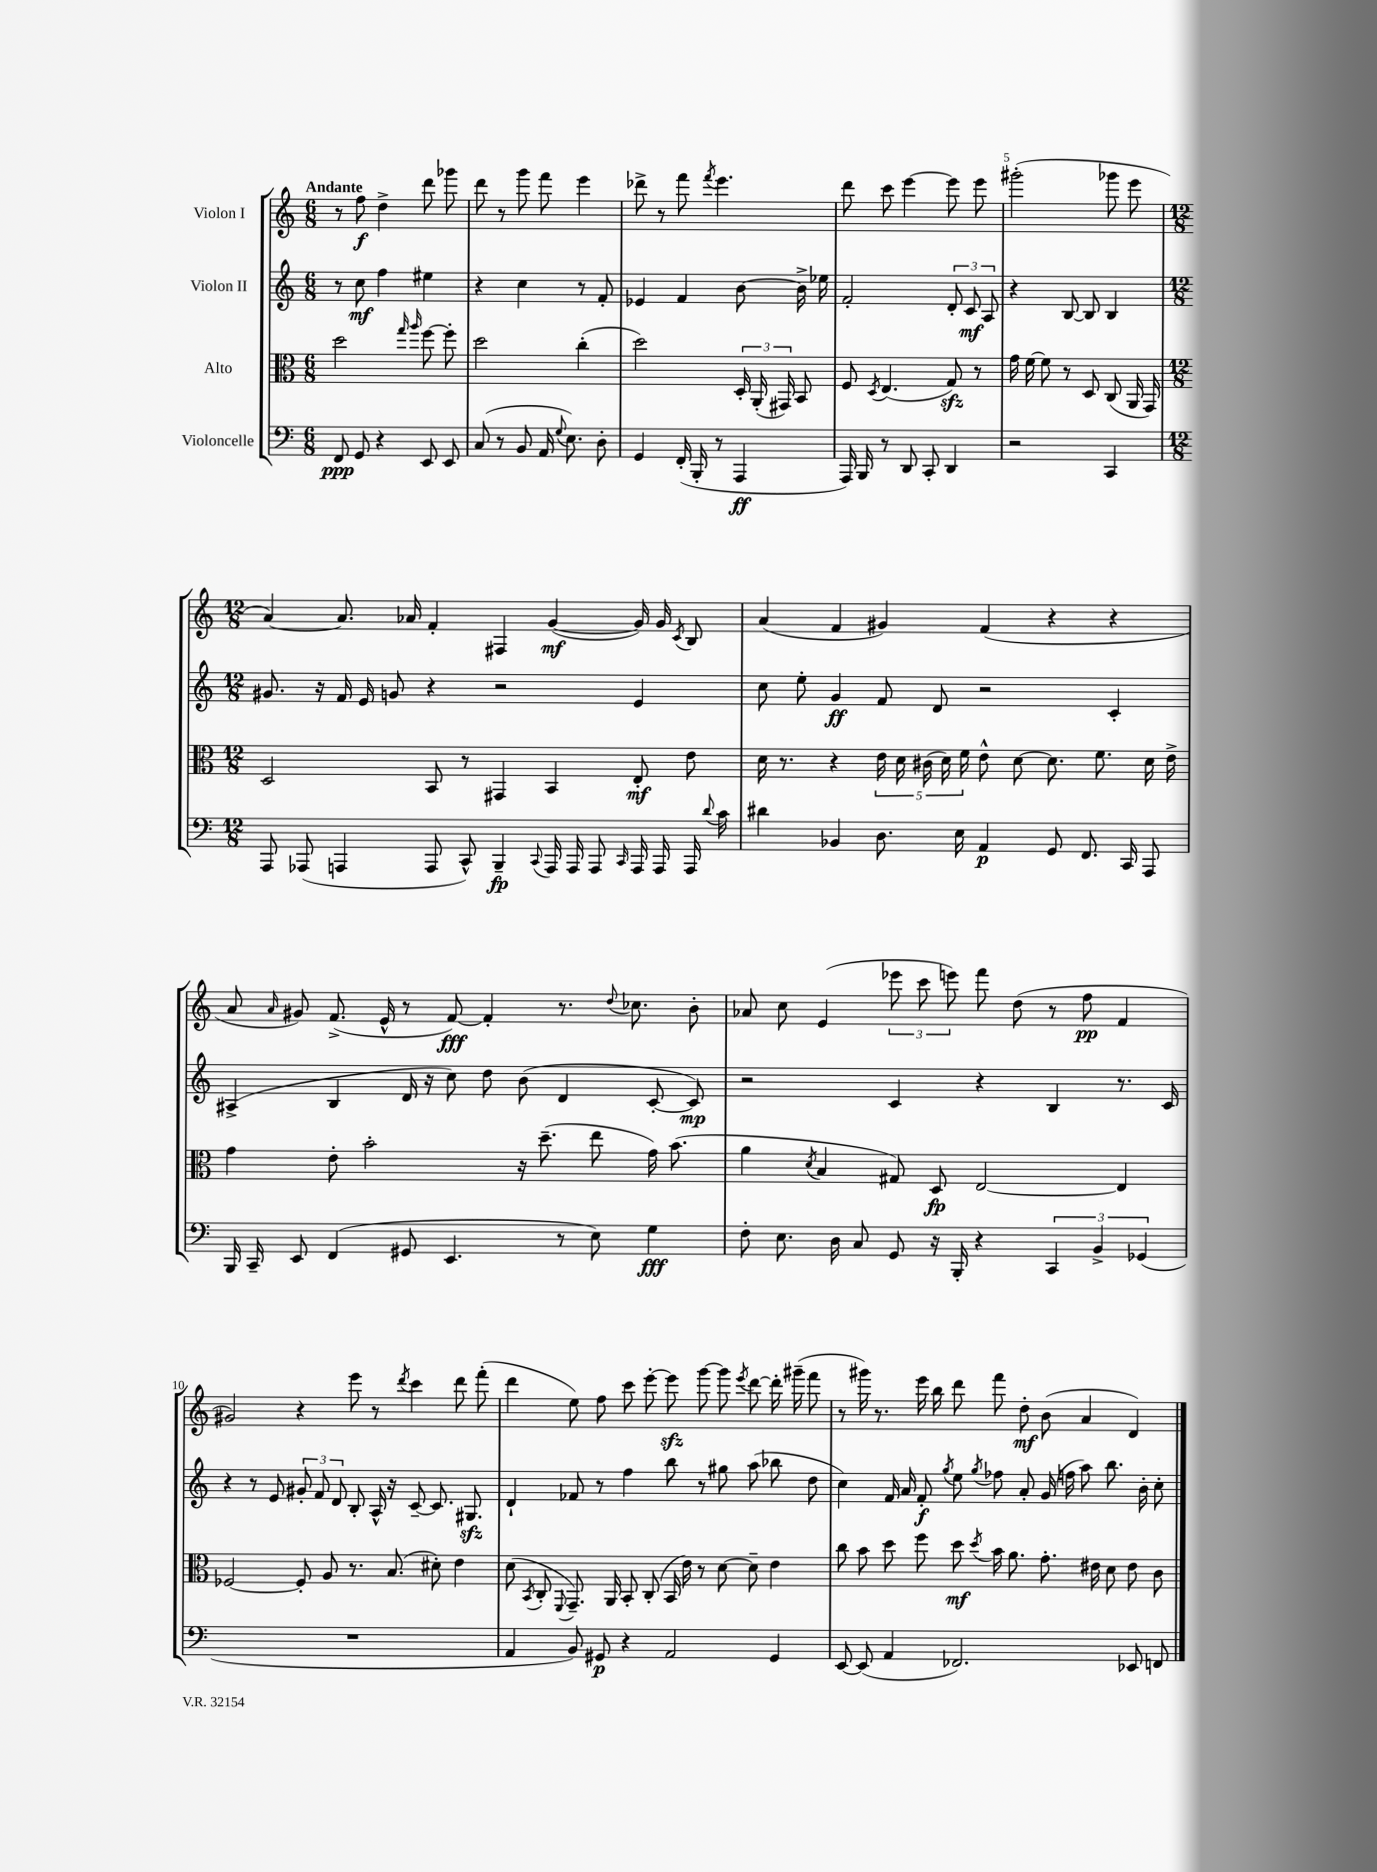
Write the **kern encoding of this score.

**kern	**dynam	**kern	**dynam	**kern	**dynam	**kern	**dynam
*part4	*part4	*part3	*part3	*part2	*part2	*part1	*part1
*staff4	*staff4	*staff3	*staff3	*staff2	*staff2	*staff1	*staff1
*I"Violoncelle	*	*I"Alto	*	*I"Violon II	*	*I"Violon I	*
*clefF4	*	*clefC3	*	*clefG2	*	*clefG2	*
*k[]	*	*k[]	*	*k[]	*	*k[]	*
*M6/8	*	*M6/8	*	*M6/8	*	*M6/8	*
=1	=1	=1	=1	=1	=1	=1	=1
!	!	!	!	!	!	!LO:TX:a:B:t=Andante	!
8FF/	ppp	2dd\	.	8r	.	8r	.
8GG/	.	.	.	8cc\	mf	8ff\	f
4r	.	.	.	4ff\	.	4dd^\	.
.	.	16qqgg/	.	.	.	.	.
.	.	16qqaa/	.	.	.	.	.
8EE/	.	[8ff\	.	4ee#X\	.	8ddd\	.
8EE/	.	8ff'\]	.	.	.	8ggg-X\	.
=2	=2	=2	=2	=2	=2	=2	=2
(8C/	.	2dd\	.	4r	.	8ddd\	.
8r	.	.	.	.	.	8r	.
8BB/	.	.	.	4cc\	.	8ggg\	.
16AA/	.	.	.	.	.	8fff\	.
8qqG/	.	.	.	.	.	.	.
8.E\)	.	.	.	.	.	.	.
.	.	(4cc'\	.	8r	.	4eee\	.
8D'\	.	.	.	8f'/	.	.	.
=3	=3	=3	=3	=3	=3	=3	=3
4GG/	.	2dd\)	.	4e-X/	.	8ddd-X^\	.
.	.	.	.	.	.	8r	.
(16FF'/	.	.	.	4f/	.	8fff\	.
16BBB'/	.	.	.	.	.	.	.
.	.	.	.	.	.	8qfff/	.
8r	.	.	.	.	.	4.eee\	.
4AAA/	ff	24D'/	.	[8b\	.	.	.
.	.	(24AA'/	.	.	.	.	.
.	.	24GG#X/)	.	.	.	.	.
.	.	8BB/	.	16b^\]	.	.	.
.	.	.	.	16ee-X\	.	.	.
=4	=4	=4	=4	=4	=4	=4	=4
16AAA/)	.	8F/	.	2f'/	.	8ddd\	.
16BBB/	.	.	.	.	.	.	.
.	.	8qD/	.	.	.	.	.
8r	.	(4.E/	.	.	.	8ccc\	.
8DD/	.	.	.	.	.	[4eee\	.
8CC'/	.	.	.	.	.	.	.
4DD/	.	8Gzz/)	.	12d'/	.	8eee\]	.
.	.	.	.	12c/	mf	.	.
.	.	8r	.	.	.	8eee\	.
.	.	.	.	12A/	.	.	.
=5	=5	=5	=5	=5	=5	=5	=5
2r	.	16g\	.	4r	.	(2ggg#X'\	.
.	.	[16f\	.	.	.	.	.
.	.	8f\]	.	.	.	.	.
.	.	8r	.	[8B/	.	.	.
.	.	8D/	.	8B/]	.	.	.
4CC/	.	(8C/	.	4B/	.	8ggg-X\	.
.	.	16AA/	.	.	.	8eee\	.
.	.	16GG/)	.	.	.	.	.
!!LO:LB:g=z
=6	=6	=6	=6	=6	=6	=6	=6
*M12/8	*	*M12/8	*	*M12/8	*	*M12/8	*
8AAA/	.	2D/	.	8.g#X/	.	[4a/)	.
(8AAA-X/	.	.	.	.	.	.	.
.	.	.	.	16r	.	.	.
4AAAn/	.	.	.	16f/	.	8.a/]	.
.	.	.	.	16e/	.	.	.
.	.	.	.	8gn/	.	.	.
.	.	.	.	.	.	16a-X/	.
8AAA/	.	8BB/	.	4r	.	4f'/	.
8CC^^/)	.	8r	.	.	.	.	.
4BBB~/	fp	4GG#X/	.	2r	.	4F#X/	.
8qqCC/	.	.	.	.	.	.	.
16AAA/	.	4BB/	.	.	.	([4g/	mf
16AAA/	.	.	.	.	.	.	.
8AAA/	.	.	.	.	.	.	.
16qqCC/	.	.	.	.	.	.	.
16AAA/	.	8E'/	mf	4e/	.	16g/])	.
16AAA/	.	.	.	.	.	16g/	.
.	.	.	.	.	.	8qc/	.
16AAA/	.	8e\	.	.	.	8B/	.
8qqd/	.	.	.	.	.	.	.
16c\	.	.	.	.	.	.	.
=7	=7	=7	=7	=7	=7	=7	=7
4d#X\	.	16d\	.	8cc\	.	(4a/	.
.	.	8.r	.	.	.	.	.
.	.	.	.	8ee'\	.	.	.
4BB-X/	.	4r	.	4g/	ff	4f/	.
8.D\	.	20e\	.	8f/	.	4g#X/)	.
.	.	20d\	.	.	.	.	.
.	.	(20c#X\	.	.	.	.	.
.	.	.	.	8d/	.	.	.
.	.	20d\)	.	.	.	.	.
16E\	.	.	.	.	.	.	.
.	.	20f\	.	.	.	.	.
4AA/	p	8e^^\	.	2r	.	(4f/	.
.	.	[8d\	.	.	.	.	.
8GG/	.	8.d\]	.	.	.	4r	.
8.FF/	.	.	.	.	.	.	.
.	.	8.f\	.	.	.	.	.
.	.	.	.	4c'/	.	4r	.
16CC/	.	.	.	.	.	.	.
8AAA/	.	16d\	.	.	.	.	.
.	.	16e^\	.	.	.	.	.
!!LO:LB:g=z
=8	=8	=8	=8	=8	=8	=8	=8
16BBB/	.	4g\	.	(4A#X^/	.	8a/	.
16CC~/	.	.	.	.	.	.	.
.	.	.	.	.	.	16qqa/	.
8EE/	.	.	.	.	.	8g#X/)	.
(4FF/	.	8e'\	.	4B/	.	(8.f^/	.
.	.	2b'\	.	.	.	.	.
.	.	.	.	.	.	16e^^/	.
8GG#X/	.	.	.	16d/	.	8r	.
.	.	.	.	16r	.	.	.
4.EE/	.	.	.	8cc\)	.	[8f/)	fff
.	.	.	.	8dd\	.	4f'/]	.
.	.	16r	.	(8b\	.	.	.
.	.	(8.dd~\	.	.	.	.	.
8r	.	.	.	4d/	.	8.r	.
8E\)	.	8ee\	.	.	.	.	.
.	.	.	.	.	.	8qqdd/	.
.	.	.	.	.	.	8.cc-X\	.
4G\	fff	16g\)	.	[8c'/	.	.	.
.	.	(8.b\	.	.	.	.	.
.	.	.	.	8c/])	mp	8b'\	.
=9	=9	=9	=9	=9	=9	=9	=9
8F'\	.	4a\	.	2r	.	8a-X/	.
8.E\	.	.	.	.	.	8cc\	.
.	.	8qd/	.	.	.	.	.
.	.	4B/	.	.	.	(4e/	.
16D\	.	.	.	.	.	.	.
8C/	.	.	.	.	.	.	.
8GG/	.	8G#X/)	.	4c/	.	12eee-X\	.
.	.	.	.	.	.	12ccc\	.
16r	.	8D/	fp	.	.	.	.
.	.	.	.	.	.	12eeen\)	.
16BBB'/	.	.	.	.	.	.	.
4r	.	[2E/	.	4r	.	8fff\	.
.	.	.	.	.	.	(8dd\	.
6CC/	.	.	.	4B/	.	8r	.
.	.	.	.	.	.	8ff\	pp
6BB^/	.	.	.	.	.	.	.
.	.	4E/]	.	8.r	.	4f/	.
(6GG-X/	.	.	.	.	.	.	.
.	.	.	.	16c/	.	.	.
!!LO:LB:g=z
=10	=10	=10	=10	=10	=10	=10	=10
1.r	.	[2F-X/	.	4r	.	2g#X/)	.
.	.	.	.	8r	.	.	.
.	.	.	.	8e/	.	.	.
.	.	8F-'/]	.	12g#X'/	.	4r	.
.	.	.	.	12f/	.	.	.
.	.	8A/	.	.	.	.	.
.	.	.	.	12d/	.	.	.
.	.	8.r	.	8B'/	.	8eee\	.
.	.	.	.	16A^^/	.	8r	.
.	.	(8.B/	.	16r	.	.	.
.	.	.	.	.	.	8qddd/	.
.	.	.	.	[8c~/	.	4ccc\	.
.	.	8d#X'\)	.	8.c/]	.	.	.
.	.	4e\	.	.	.	8ddd\	.
.	.	.	.	8.G#Xzz/	.	.	.
.	.	.	.	.	.	(8fff'\	.
=11	=11	=11	=11	=11	=11	=11	=11
4AA/	.	(8d\	.	4d`/	.	4ddd\	.
.	.	8qBB/	.	.	.	.	.
.	.	8C'/	.	.	.	.	.
.	.	8qqFF/	.	.	.	.	.
8BB/)	.	8.GG~/)	.	8f-X/	.	8ee\)	.
8GG#X/	p	.	.	8r	.	8ff\	.
.	.	16AA/	.	.	.	.	.
4r	.	8BB'/	.	4ff\	.	8ccc\	.
.	.	(8C'/	.	.	.	[8eee'\	.
2AA/	.	16BB/	.	8bb\	.	8eeezz\]	.
.	.	16e\)	.	.	.	.	.
.	.	8r	.	8r	.	[8ggg\	.
.	.	[8d\	.	8gg#X\	.	8ggg\]	.
.	.	.	.	.	.	8qeee/	.
.	.	8d~\]	.	(8aa\	.	[8ddd\	.
4GG#/	.	4e\	.	8bb-X\	.	16ddd'\]	.
.	.	.	.	.	.	(16ggg#X~\	.
.	.	.	.	8dd\	.	8fff\	.
=12	=12	=12	=12	=12	=12	=12	=12
[8EE/	.	8cc\	.	4cc\)	.	8r	.
(8EE/]	.	8b\	.	.	.	16ggg#X\)	.
.	.	.	.	.	.	8.r	.
4AA/	.	8dd\	.	16f/	.	.	.
.	.	.	.	16a/	.	.	.
.	.	8ff\	.	8f'/	f	16eee\	.
.	.	.	.	.	.	16bb\	.
.	.	.	.	8qgg/	.	.	.
2.FF-X/)	.	8dd\	mf	8ee\	.	8ddd\	.
.	.	8qdd/	.	8qgg/	.	.	.
.	.	16b\	.	8ff-X\	.	8fff\	.
.	.	8.a\	.	.	.	.	.
.	.	.	.	8a'/	.	8dd'\	mf
.	.	8.g'\	.	(16g/	.	(8b\	.
.	.	.	.	16ffn\	.	.	.
.	.	.	.	8aa\)	.	4a/	.
.	.	16e#X\	.	.	.	.	.
.	.	8d\	.	8.bb\	.	.	.
8EE-X/	.	8e#\	.	.	.	4d/)	.
.	.	.	.	16b'\	.	.	.
8FFn/	.	8c\	.	8cc'\	.	.	.
==	==	==	==	==	==	==	==
*-	*-	*-	*-	*-	*-	*-	*-
